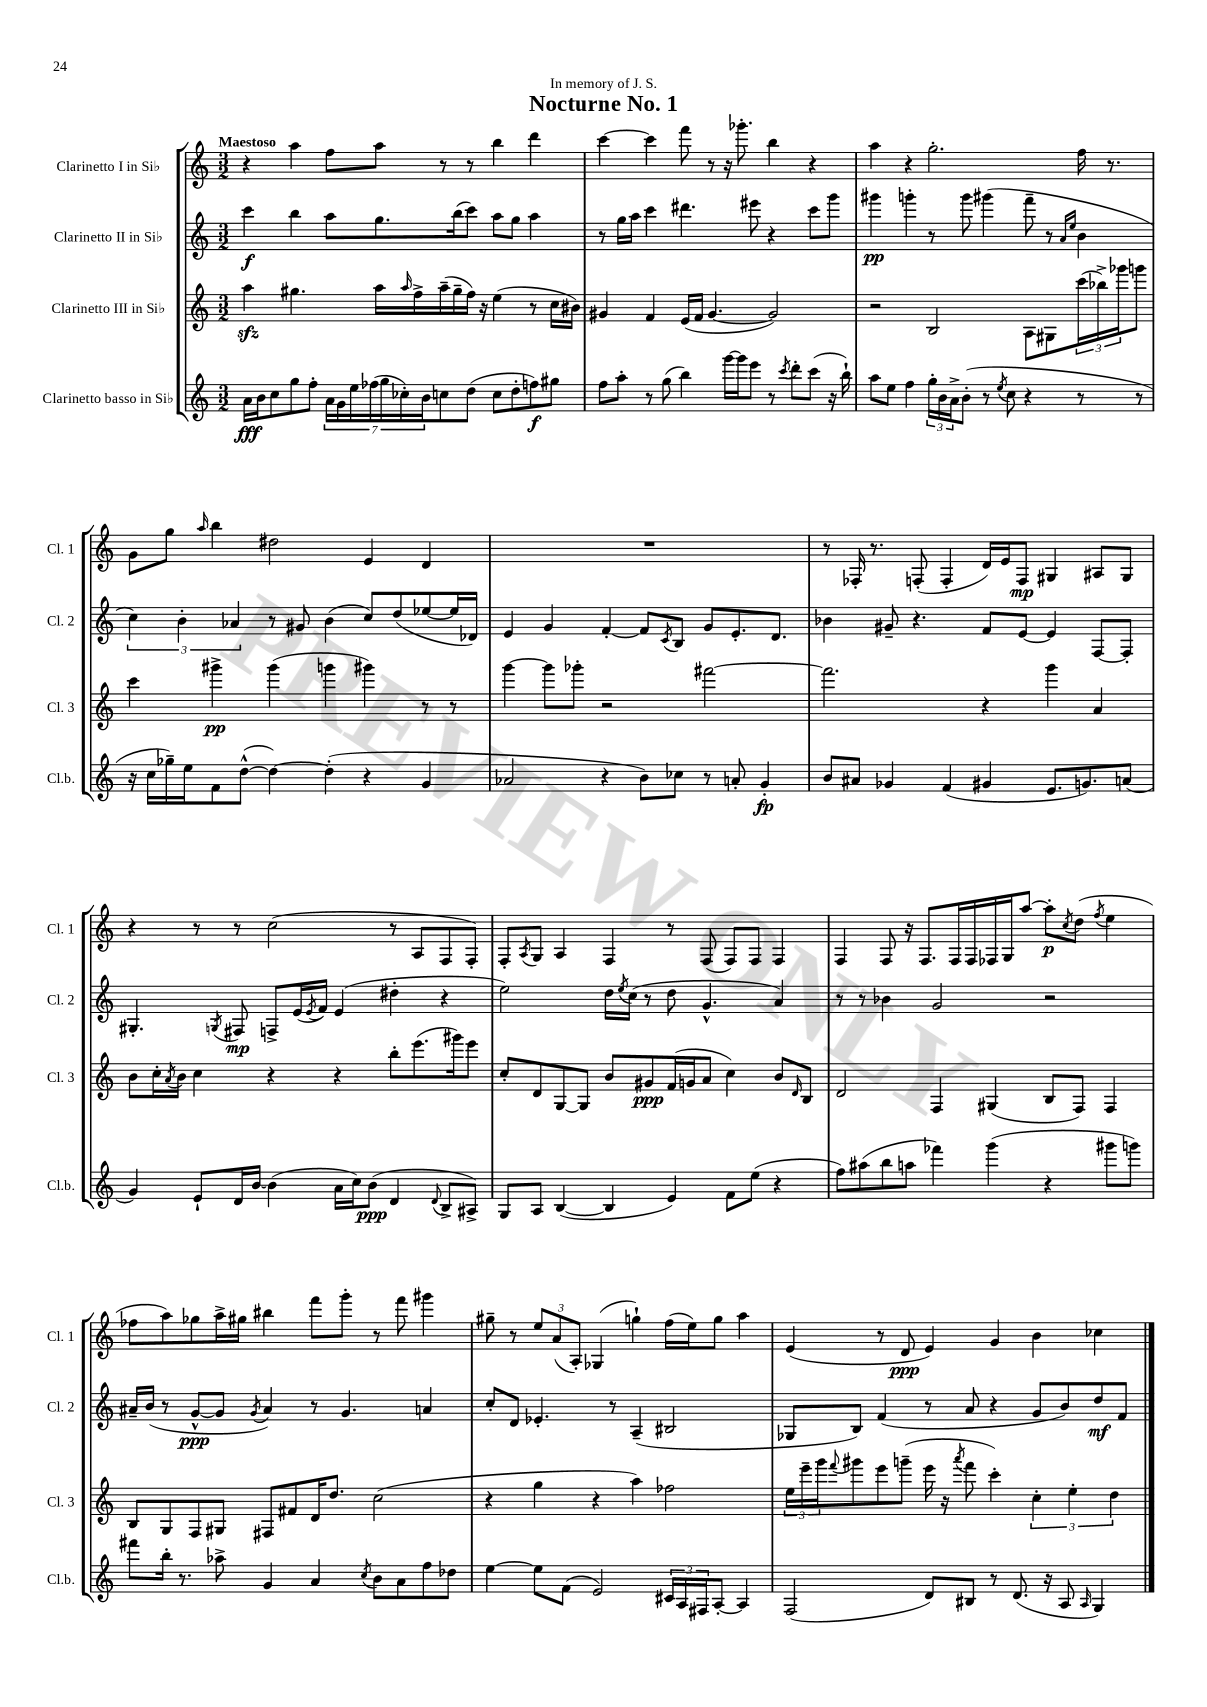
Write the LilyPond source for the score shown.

\header { title = "Nocturne No. 1" dedication = "In memory of J. S." }
<<
\new StaffGroup <<
\new Staff = "s0" \with { instrumentName = "Clarinetto I in Sib" shortInstrumentName = "Cl. 1" } {
    \clef treble \key c \major \numericTimeSignature \time 3/2 \tempo "Maestoso"
    r4 a''4 f''8 a''8 r8 r8 b''4 d'''4 |
    c'''4~ c'''4 f'''8 r8 r16 ges'''8.-. b''4 r4 |
    a''4 r4 g''2.-. f''16 r8. |
    g'8 g''8 \grace { a''16 } b''4 dis''2 e'4 d'4 |
    R1. |
    r8 fes16-. r8. f8-.( f4-. d'16) e'16 f8\mp gis4 ais8 gis8 |
    r4 r8 r8 c''2( r8 a8 f8 f8-.) |
    f8-. \acciaccatura { a8 } g8 a4 f4 r8 f8( f8) f8 f4 |
    f4 f8 r16 f8. f16 f16 fes16 g16 a''8~ a''8-.\p \acciaccatura { c''8 } d''8( \acciaccatura { f''8 } e''4 |
    fes''8 a''8) ges''8 a''16-> gis''16 bis''4 f'''8 g'''8-. r8 f'''8 gis'''4 |
    gis''8-- r8 \tuplet 3/2 { e''8 a'8( a8-.) } ges4( g''4-!) f''16( e''16) g''8 a''4 |
    e'4( r8 d'8\ppp e'4) g'4 b'4 ces''4 \bar "|." |
}
\new Staff = "s1" \with { instrumentName = "Clarinetto II in Sib" shortInstrumentName = "Cl. 2" } {
    \clef treble \key c \major \numericTimeSignature \time 3/2
    c'''4\f b''4 a''8 g''8. b''16( c'''8) a''8 g''8 a''4 |
    r8 g''16 a''16 c'''4 dis'''4. eis'''8 r4 c'''8 g'''8 |
    gis'''4\pp g'''4-. r8 g'''8 gis'''4( f'''8-- r8 \grace { a'16 e''16 } b'4 |
    \tuplet 3/2 { c''4) b'4-. aes'4 } r8 gis'8 b'4( c''8) d''8( ees''8~ ees''16 des'16) |
    e'4 g'4 f'4~-. f'8 \acciaccatura { c'8 } b8 g'8 e'8.-. d'8. |
    bes'4 gis'8-- r4. f'8 e'8~ e'4 f8~ f8-. |
    gis4.-. \acciaccatura { g8 } fis8\mp f8-> e'16( \acciaccatura { e'8 } f'16) e'4( dis''4-. r4 |
    e''2) d''16 \acciaccatura { e''8 } c''16( r8 d''8 g'4.-^ a'4) |
    r8 r8 bes'4 g'2 r2 |
    ais'16-- b'16( r8 g'8~-^\ppp g'8 \acciaccatura { g'8 } ais'4) r8 g'4. a'4 |
    c''8-. d'8 ees'4.-. r8 a4--( bis2 |
    ges8 b8) f'4( r8 a'8 r4 g'8 b'8) d''8\mf f'8 \bar "|." |
}
\new Staff = "s2" \with { instrumentName = "Clarinetto III in Sib" shortInstrumentName = "Cl. 3" } {
    \clef treble \key c \major \numericTimeSignature \time 3/2
    a''4\sfz gis''4. a''16 \grace { a''16 } f''16-> a''16--( gis''16-- f''16) r16 e''4( r8 c''16 bis'16) |
    gis'4 f'4 e'16( f'16 gis'4.~ gis'2) |
    r2 b2 a8 gis8 \tuplet 3/2 { c'''16( bes''16->) ges'''16 } g'''8 |
    c'''4 gis'''4->\pp gis'''4( g'''4 gis'''4) r8 r8 |
    g'''4~ g'''8 ges'''8-. r2 fis'''2~ |
    fis'''2. r4 g'''4 a'4 |
    b'8 c''16-. \acciaccatura { a'8 } b'16 c''4 r4 r4 b''8-. e'''8.( gis'''16) e'''8 |
    c''8-. d'8 g8~ g8 b'8 gis'8\ppp f'16( g'16 a'8 c''4) b'8 \grace { d'16 } b8 |
    d'2 f4 gis4( b8 f8) f4 |
    b8 g8 f8 gis8 fis8 fis'8 d'16 d''8. c''2( |
    r4 g''4 r4 a''4) fes''2 |
    \tuplet 3/2 { e''16 e'''16-- g'''16 } \appoggiatura { f'''8 } gis'''8 e'''8 g'''8--( e'''16 r16 \acciaccatura { a'''8 } f'''8 c'''4-.) \tuplet 3/2 { c''4-. e''4-. d''4 } \bar "|." |
}
\new Staff = "s3" \with { instrumentName = "Clarinetto basso in Sib" shortInstrumentName = "Cl.b." } {
    \clef treble \key c \major \numericTimeSignature \time 3/2
    a'16\fff b'16 c''8 g''8 f''8-. \tuplet 7/4 { a'16 g'16 e''16 fes''16( g''16 ces''16-.) b'16 } c''8 d''8( c''8 d''8-. f''8\f) gis''8 |
    f''8 a''8-. r8 g''8( b''4) g'''16~ g'''16 e'''8 r8 \acciaccatura { c'''8 } d'''8-. c'''8( r16 b''16-!) |
    a''8 e''8 f''4 \tuplet 3/2 { g''16-. b'16 a'16-> } b'8-.( r8 \acciaccatura { e''8 } c''8 r4 r8 r8 |
    r16 c''16 ges''16--) e''16 f'8 d''8~-^( d''4~) d''4-.( r4 g'4 |
    aes'2 r4 b'8) ces''8 r8 a'8-. g'4-.\fp |
    b'8 ais'8 ges'4 f'4( gis'4 e'8. g'8.) a'8( |
    g'4) e'8-! d'16 b'16~ b'4( a'16 c''16) b'8\ppp( d'4 \appoggiatura { d'8 } b8-> ais8->) |
    g8 a8 b4~( b4 e'4) f'8 e''8( r4 |
    f''8) ais''8( b''8 a''8 fes'''4) g'''4( r4 gis'''8 g'''8) |
    fis'''8 b''16-. r8. aes''8-> g'4 a'4 \acciaccatura { c''8 } b'8 a'8 f''8 des''8 |
    e''4~ e''8 f'8( e'2) \tuplet 3/2 { cis'16 a16 fis16 } a8~-. a4 |
    f2( d'8) bis8 r8 d'8.( r16 a8 \grace { a16 } g4) \bar "|." |
}
>>
>>
\layout { \context { \Score \remove "Bar_number_engraver" } }
